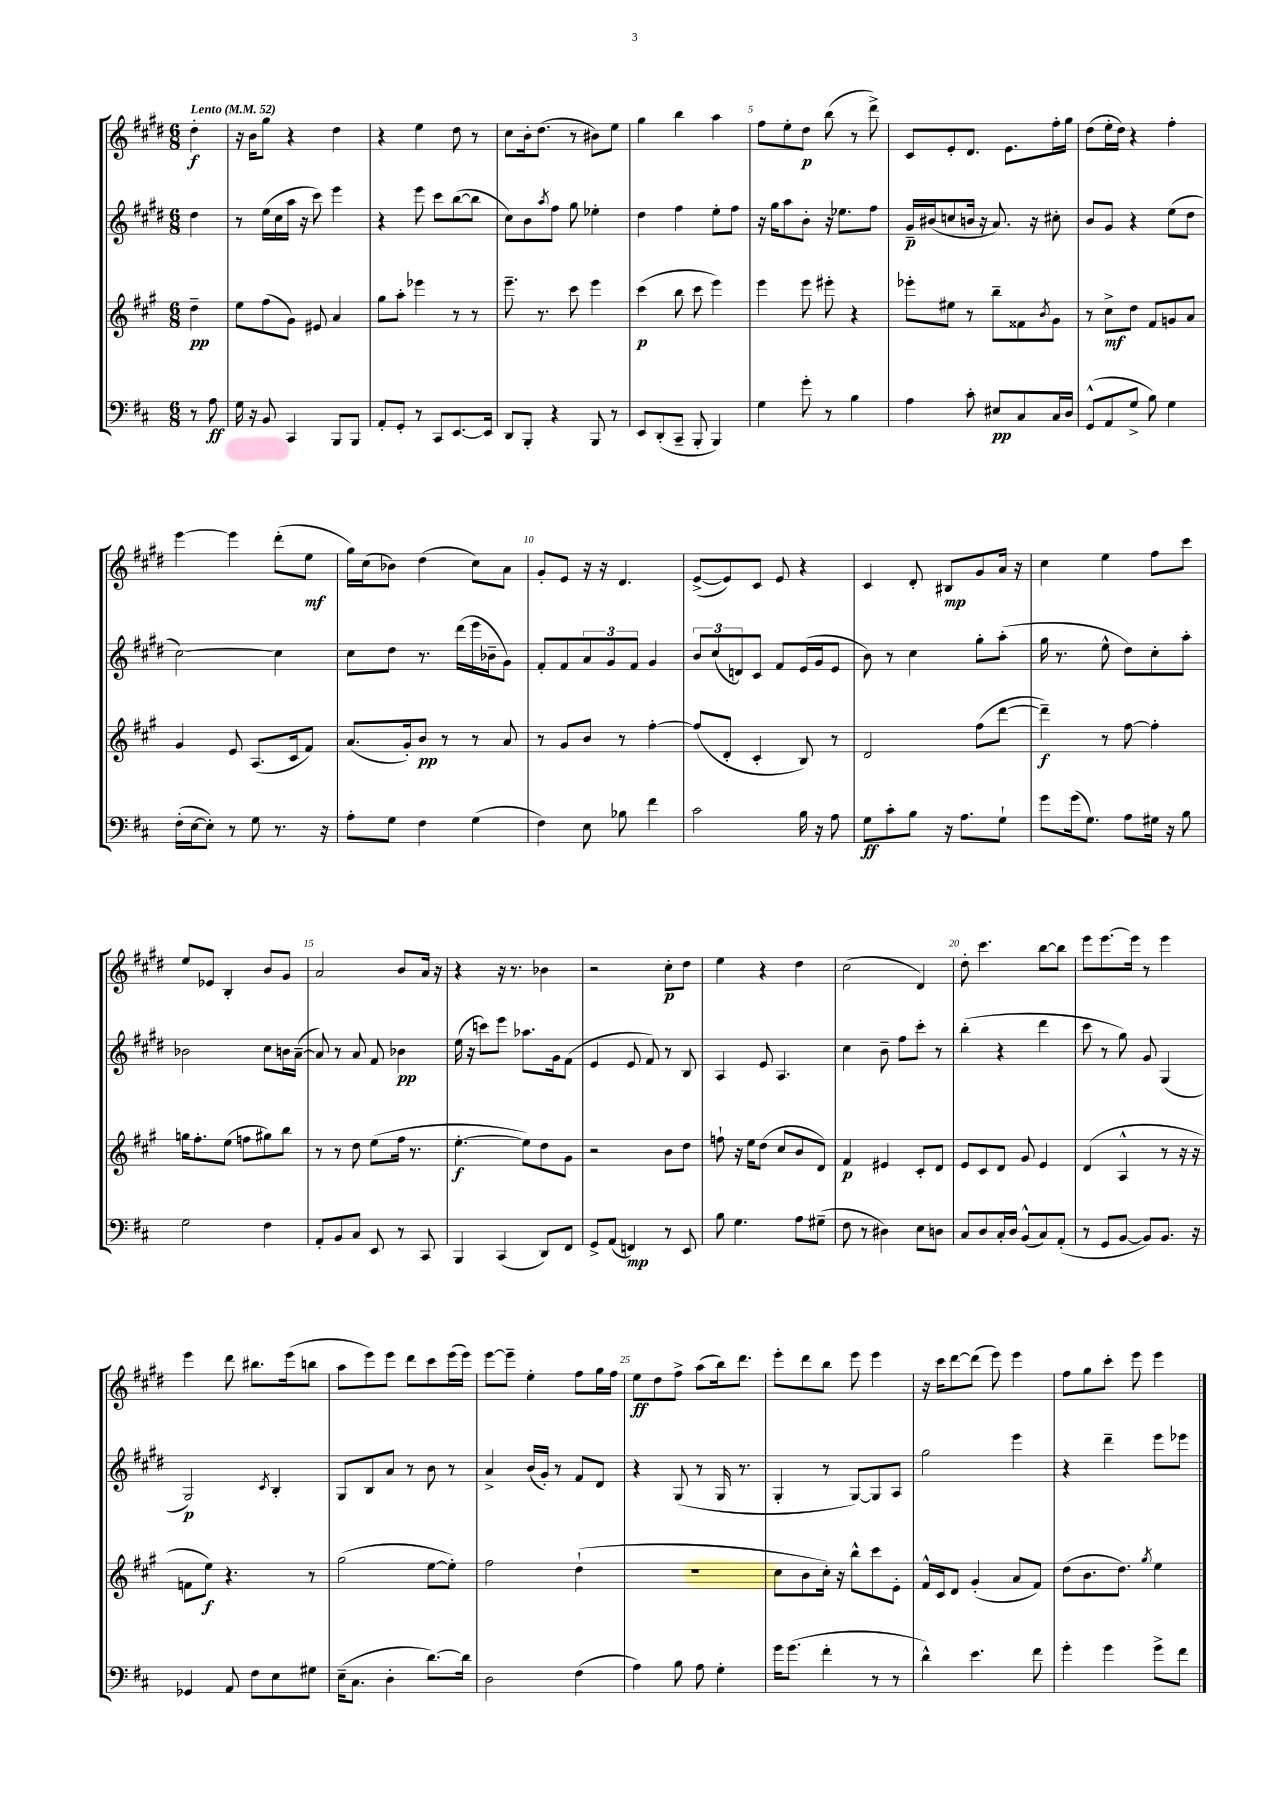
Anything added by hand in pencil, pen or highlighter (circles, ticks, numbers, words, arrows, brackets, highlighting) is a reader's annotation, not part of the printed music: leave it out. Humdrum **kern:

**kern	**kern	**kern	**kern
*staff4	*staff3	*staff2	*staff1
*clefF4	*clefG2	*clefG2	*clefG2
*k[f#c#]	*k[f#c#g#]	*k[f#c#g#d#]	*k[f#c#g#d#]
*M6/8	*M6/8	*M6/8	*M6/8
*MM52	*MM52	*MM52	*MM52
8r	4dd~	4dd#	4dd#'
8A	.	.	.
=	=	=	=
16G	8ee	8r	16r
16r	.	.	16b
8BB	(8ff#	(16ee	8gg#
.	.	16cc#	.
4CC#	8g#)	16aa	4r
.	.	16r	.
.	8e#	8ccc#)	.
8BBB	4a	4eee	4dd#
8BBB	.	.	.
=	=	=	=
8AA'	8gg#	4r	4r
8GG'	8aa'	.	.
8r	4eee-	8eee	4ee
8CC#	.	8ccc#	.
[8.EE	8r	([8bb	8dd#
.	8r	8bb]	8r
16EE]	.	.	.
=	=	=	=
8DD	8.eee~	8cc#)	8cc#
8BBB'	.	8b	16b'
.	8.r	.	(8.dd#
.	.	8qaa	.
4r	.	8ff#	.
.	8ccc#	8gg#	8r
8BBB	4eee	4ee-'	8b#)
8r	.	.	8ee
=	=	=	=
8EE	(4ccc#	4dd#	4gg#
(8DD'	.	.	.
8CC#~	8bb	4ff#	4bb
8BBB'	8ccc#	.	.
4BBB)	4eee)	8ee'	4aa
.	.	8ff#	.
=	=	=	=
4G	4eee	16r	8ff#
.	.	16gg#	.
.	.	8aa	8ee'
8g'	8eee	8b'	8dd#
8r	8eee#'	16r	(8bb
.	.	8.ee-	.
4B	4r	.	8r
.	.	8ff#	8ddd#^)
=	=	=	=
4A	8eee-'	16g#~	8c#
.	.	(16b#	.
.	8ee#	8cc	8e'
8c#'	8r	16b	8.d#
.	.	16r	.
8E#	8bb~	8.a)	.
.	.	.	8.e
8C#	8f##	.	.
.	.	16r	.
.	8qb	.	.
16C#	8g#	8cc#'	16ff#'
16D	.	.	16gg#
=	=	=	=
(8GG^^	8r	8b	(8dd#
8AA	8cc#^	8g#	16ee'
.	.	.	16dd#)
8G^	8dd	4r	4r
8B)	8f#	.	.
4G	8g	(8ee	4ff#'
.	8a	8dd#	.
=	=	=	=
(16F#'	4g#	[2cc#)	[4eee
[16E	.	.	.
8E'])	.	.	.
8r	8e	.	4eee]
8G	(8.A	.	.
8.r	.	4cc#]	(8ddd#'
.	16c#	.	.
.	8f#)	.	8ee
16r	.	.	.
=	=	=	=
8A'	(8.a	8cc#	16gg#)
.	.	.	(16cc#
8G	.	8dd#	8b-)
.	16g#')	.	.
4F#	8b	8.r	(4dd#
.	8r	.	.
.	.	(16ddd#	.
(4G	8r	16eee	8cc#)
.	.	16b-~	.
.	8a	8g#)	8a
=	=	=	=
4F#)	8r	8f#'	8g#'
.	8g#	8f#	8e
8E	8b	12a	16r
.	.	.	16r
.	.	12g#	.
8B-	8r	.	4.d#
.	.	12f#	.
4f#	[4ff#'	4g#	.
=	=	=	=
2c#	(8ff#]	12b	([8e^
.	.	(12cc#	.
.	8d'	.	8e])
.	.	12d)	.
.	4c#'	8c#	8c#
.	.	8f#	8e
16B	8B)	(16e	4r
16r	.	16g#	.
8A	8r	8e	.
=	=	=	=
8G	2d	8b)	4c#
8c#'	.	8r	.
8B	.	4cc#	8d#'
16r	.	.	8B#
8.A	.	.	.
.	(8ff#	8gg#'	8g#
8G`	[8ddd	(8aa'	16a
.	.	.	16r
=	=	=	=
8g	4ddd~])	16gg#	4cc#
.	.	8.r	.
(16g	.	.	.
8.G)	.	.	.
.	8r	8ee^^	4ee
8A	[8ff#	8dd#)	.
16G#	4ff#']	8cc#'	8ff#
16r	.	.	.
8B	.	8aa'	8ccc#
=	=	=	=
2G	16gg	2b-	8ee
.	8.ff#'	.	.
.	.	.	8e-
.	(8ee	.	4B'
.	8ff	.	.
4F#	8gg#)	8cc#	8b
.	8bb	16b	8g#
.	.	([16a~	.
=	=	=	=
8AA'	8r	8a])	2a
8BB	8r	8r	.
8C#	8dd	8a	.
8EE	(8ee	8f#	.
8r	16ff#	4b-	8b
.	8.r	.	.
8CC#	.	.	16a
.	.	.	16r
=	=	=	=
4BBB	[4.ee'	(16ee	4r
.	.	16r	.
.	.	8ccc)	.
(4CC#	.	8eee	16r
.	.	.	8.r
.	8ee])	8.aa-	.
8DD)	8dd	.	4b-
.	.	16g#	.
8FF#	8g#	(8f#	.
=	=	=	=
8GG^	2r	4e	2r
(8AA	.	.	.
4FF)	.	8e	.
.	.	8f#)	.
8r	8b	8r	8cc#'
8EE	8dd	8B	8dd#
=	=	=	=
8B	8ff`	4A	4ee
4.G	16r	.	.
.	16ee	.	.
.	(8dd	8e	4r
.	8cc#	4.A	.
8A	8b	.	4dd#
(8G#~	8d)	.	.
=	=	=	=
8F#	4f#	4cc#	(2cc#
8r	.	.	.
4D#)	4e#	8b~	.
.	.	8ff#	.
8E	8c#'	8ccc#'	4d#)
8D	8d	8r	.
=	=	=	=
8C#	8e	(4bb'	8dd#'
8D	8c#	.	4.ccc#
16C#'	8d	4r	.
16D	.	.	.
(8BB^^	8g#	.	.
8C#)	4e	4ddd#	[8bb
(8AA'	.	.	8bb]
=	=	=	=
8r	(4d	8ccc#	8eee
8GG	.	8r	[8.eee
[8BB	4A^^	8gg#)	.
.	.	.	16eee]
8BB])	.	8g#	8r
8.BB	8r	(4G#	4eee
.	16r	.	.
16r	16r	.	.
=	=	=	=
4GG-	8f	2G#)	4eee
.	8ee)	.	.
8AA	4.r	.	8ddd#
8F#	.	.	8.bb#
.	.	8qc#	.
8E	.	4B'	.
.	.	.	(16eee
8G#	8r	.	8bb
=	=	=	=
(16E~	(2gg#	8G#	8aa
8.C#	.	.	.
.	.	8B	8eee)
4D'	.	8a	8eee
.	.	8r	8ddd#
[8.d)	[8ee	8b	8ccc#
.	8ee'])	8r	(16eee
16d]	.	.	16eee)
=	=	=	=
2D	2ff#	4a^	[8eee
.	.	.	8eee~]
.	.	(16b	4ee'
.	.	16g#')	.
.	.	8r	.
(4F#	(4dd`	8f#	8ff#
.	.	8d#	16gg#
.	.	.	16ff#
=	=	=	=
4A)	2.r	4r	8ee
.	.	.	8dd#
8B	.	(8G#	8ff#^
8A	.	8r	(8aa
4G'	.	16G#	16bb)
.	.	8.r	8.ddd#
=	=	=	=
16g	8cc#	4G#'	8eee'
(8.g	.	.	.
.	8b	.	8ddd#
4f#'	16cc#')	8r	8bb
.	16r	.	.
.	8bb^^	[8G#)	8eee
8r	8ccc#	8G#]	4eee
8r	8e'	8A	.
=	=	=	=
4d^^)	16f#^^	2gg#	16r
.	16c#	.	16ccc#
.	8d	.	[8ddd#
4.e	(4g#'	.	(8ddd#]
.	.	.	8eee)
.	8a	4eee	4eee
8f#	8f#)	.	.
=	=	=	=
4g'	(8dd	4r	8ff#
.	8.b	.	8gg#
4g	.	4ddd#~	8ccc#'
.	8.dd)	.	.
.	.	.	8eee
.	8qgg#	.	.
8g^	4ee	8eee	4eee
8f#	.	8eee-	.
==	==	==	==
*-	*-	*-	*-
